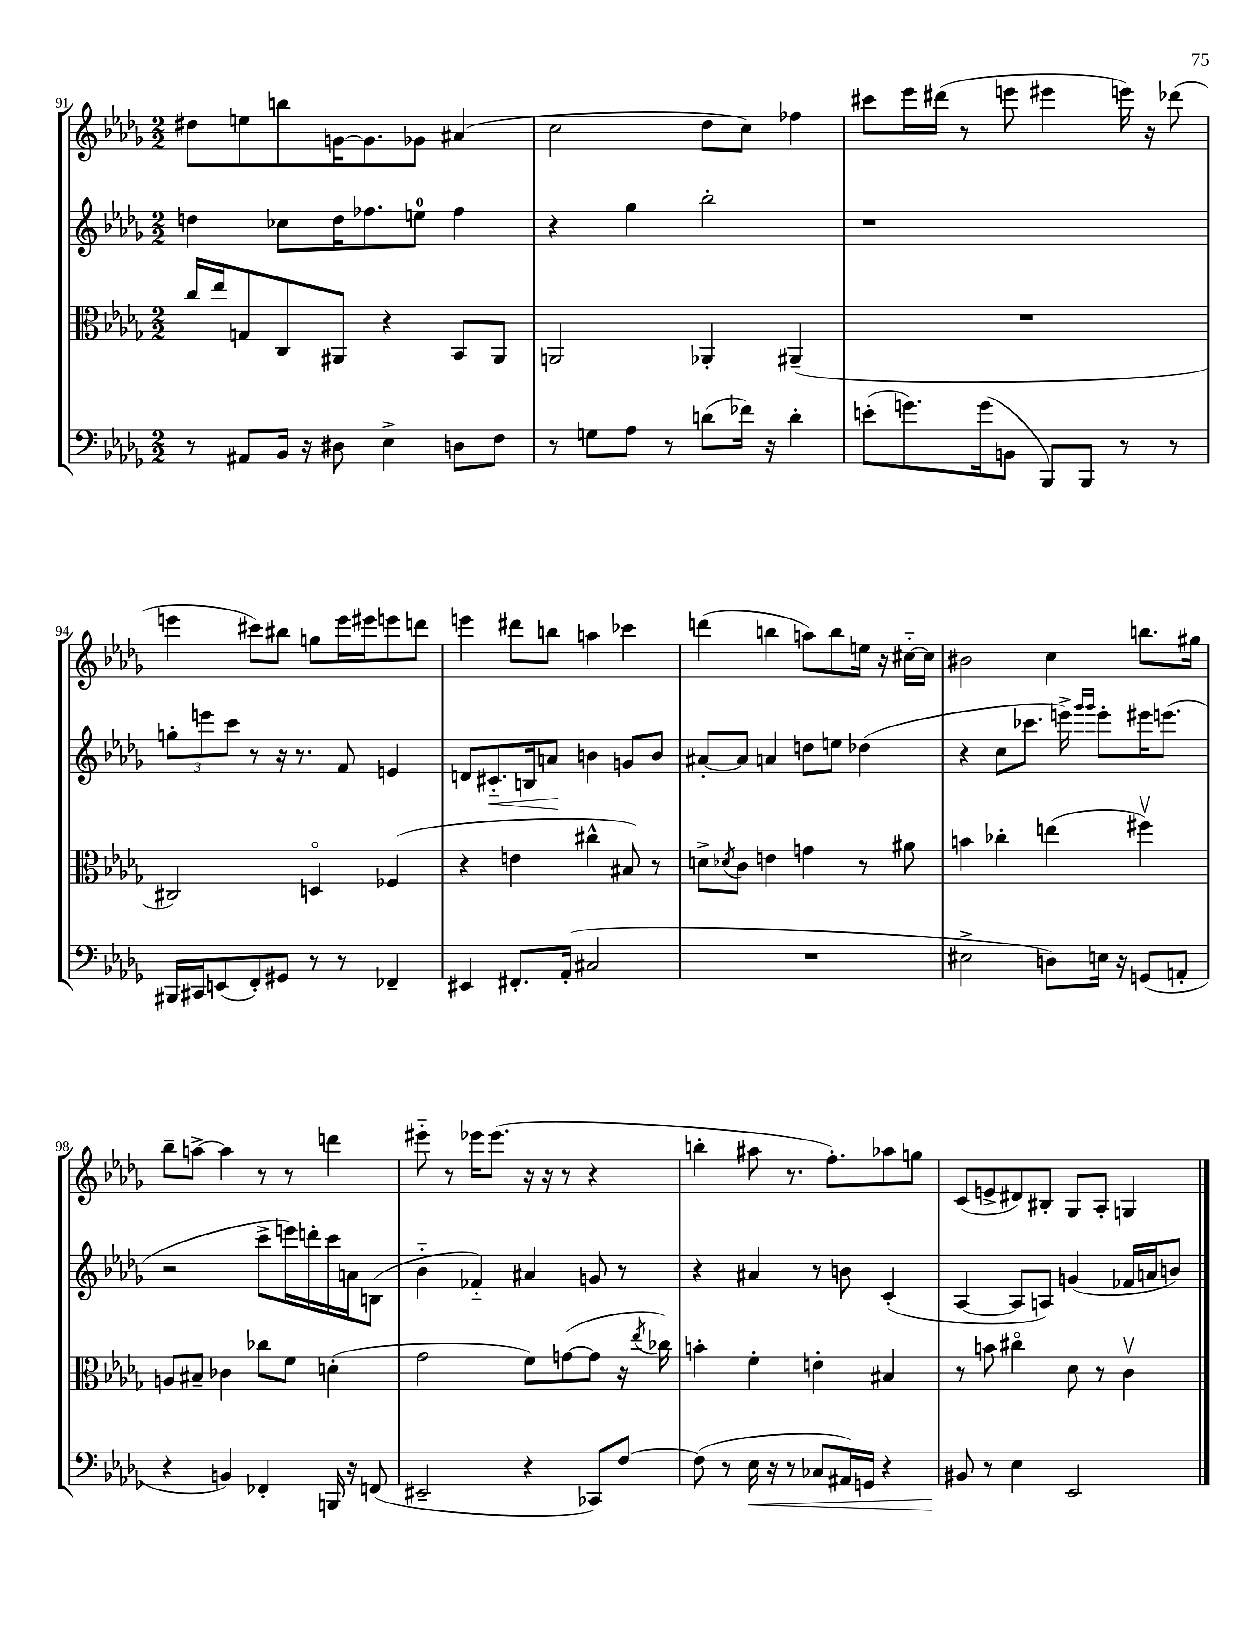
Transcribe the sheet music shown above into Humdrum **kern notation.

**kern	**kern	**kern	**kern
*staff4	*staff3	*staff2	*staff1
*clefF4	*clefC3	*clefG2	*clefG2
*k[b-e-a-d-g-]	*k[b-e-a-d-g-]	*k[b-e-a-d-g-]	*k[b-e-a-d-g-]
*M2/2	*M2/2	*M2/2	*M2/2
8r	16cc/LL	4dd\	8dd#\L
.	16ee-/J	.	.
8AA#/L	8G/	.	8ee\
16BB-/Jk	8C/	8cc-\L	8bb\
16r	.	.	.
8D#\	8AA#/J	16dd\K	[16g\K
.	.	8.ff-\	8.g\]
4E-^\	4r	.	.
.	.	8ee\J	8g-\J
8D\L	8BB-/L	4ff-\	(4a#/
8F\J	8AA#/J	.	.
=	=	=	=
8r	2AA/	4r	2cc\
8G\L	.	.	.
8A-\J	.	4gg-\	.
8r	.	.	.
(8d\L	4AA-'/	2bb-'\	8dd-\L
16f-\Jk)	.	.	8cc\J)
16r	.	.	.
4d'\	(4AA#~/	.	4ff-\
=	=	=	=
(8e'\L	1r	1r	8ccc#\L
8.g\)	.	.	16eee-\L
.	.	.	(16ddd#\JJ
.	.	.	8r
(16g\k	.	.	.
8BB\J	.	.	8eee\
8BBB-/L)	.	.	4eee#\
8BBB-/J	.	.	.
8r	.	.	16eee\)
.	.	.	16r
8r	.	.	(8ddd-\
=	=	=	=
16BBB#/LL	2C#/)	12gg'\L	4eee\
16CC#/J	.	.	.
.	.	12eee\	.
(8EE/	.	.	.
.	.	12ccc\J	.
8FF'/)	.	8r	8ccc#\L)
8GG#/J	.	16r	8bb#\J
.	.	8.r	.
8r	4Do/	.	8gg\L
8r	.	8f/	16eee\L
.	.	.	16eee#\J
4FF-~/	(4F-/	4e/	8eee\
.	.	.	8ddd\J
=	=	=	=
4EE#/	4r	8d/L	4eee\
.	.	8.c#'~/	.
8.FF#'/L	4e\	.	8ddd#\L
.	.	16B/k	.
.	.	8a/J	8bb\J
(16AA-'/Jk	.	.	.
2C#/	4cc#^^\	4b\	4aa\
.	8B#/)	8g/L	4ccc-\
.	8r	8b/J	.
=	=	=	=
1r	8d^\L	[8a#'/L	(4ddd\
.	8qd-/	.	.
.	8c\J	8a#/]J	.
.	4e\	4a/	4bb\
.	4g\	8dd\L	8aa\L)
.	.	8ee\J	8bb\
.	8r	(4dd-\	16ee\Jk
.	.	.	16r
.	8a#\	.	[16cc#'~\LL
.	.	.	16cc#\]JJ
=	=	=	=
2E#^\	4b\	4r	2b#\
.	4cc-'\	8cc\L	.
.	.	8.ccc-\J	.
8D\L)	(4ee\	.	4cc\
.	.	16eee^\)	.
.	.	16qqggg-/LL	.
.	.	16qqggg-/JJ	.
16E\Jk	.	8eee'\L	.
16r	.	.	.
(8GG/L	4ff#v\)	16eee#\K	8.bb\L
.	.	(8.eee\J	.
8AA'/J	.	.	.
.	.	.	16gg#\Jk
=	=	=	=
4r	8A/L	2r	8bb-~\L
.	8B#~/J	.	[8aa^\J
4BB/)	4c-\	.	4aa\]
4FF-'/	8cc-\L	8ccc^\L	8r
.	8f\J	16eee\L)	8r
.	.	16ddd'\	.
16BBB/	(4d'\	16ccc\	4ddd\
16r	.	16a\J	.
(8FF/	.	(8B\J	.
=	=	=	=
2EE#~/	2g-\	4b-'~\	8eee#'~\
.	.	.	8r
.	.	4f-'~/)	16eee-\LK
.	.	.	(8.eee-\J
4r	8f\L)	4a#/	16r
.	.	.	16r
.	([8g\	.	8r
8CC-/L)	8g\]J	8g/	4r
[8F/J	16r	8r	.
.	8qee-/	.	.
.	16cc-\)	.	.
=	=	=	=
(8F\]	4b'\	4r	4bb'\
8r	.	.	.
16E-\	4f'\	4a#/	8aa#\
16r	.	.	.
8r	.	.	8.r
8C-/L	4e'\	8r	.
.	.	.	8.ff'\L)
16AA#/L)	.	8b\	.
16GG/JJ	.	.	.
4r	4B#/	(4c'/	8aa-\
.	.	.	8gg\J
=	=	=	=
8BB#/	8r	[4A-/	(8c/L
8r	8b\	.	8e^/
4E-\	4cc#o\	8A-/]L	8d#/)
.	.	8A/J)	8B#'/J
2EE-/	8d-\	(4g/	8G-/L
.	8r	.	8A-'/J
.	4cv\	16f-/LL	4G/
.	.	16a/J	.
.	.	8b/J)	.
==	==	==	==
*-	*-	*-	*-
